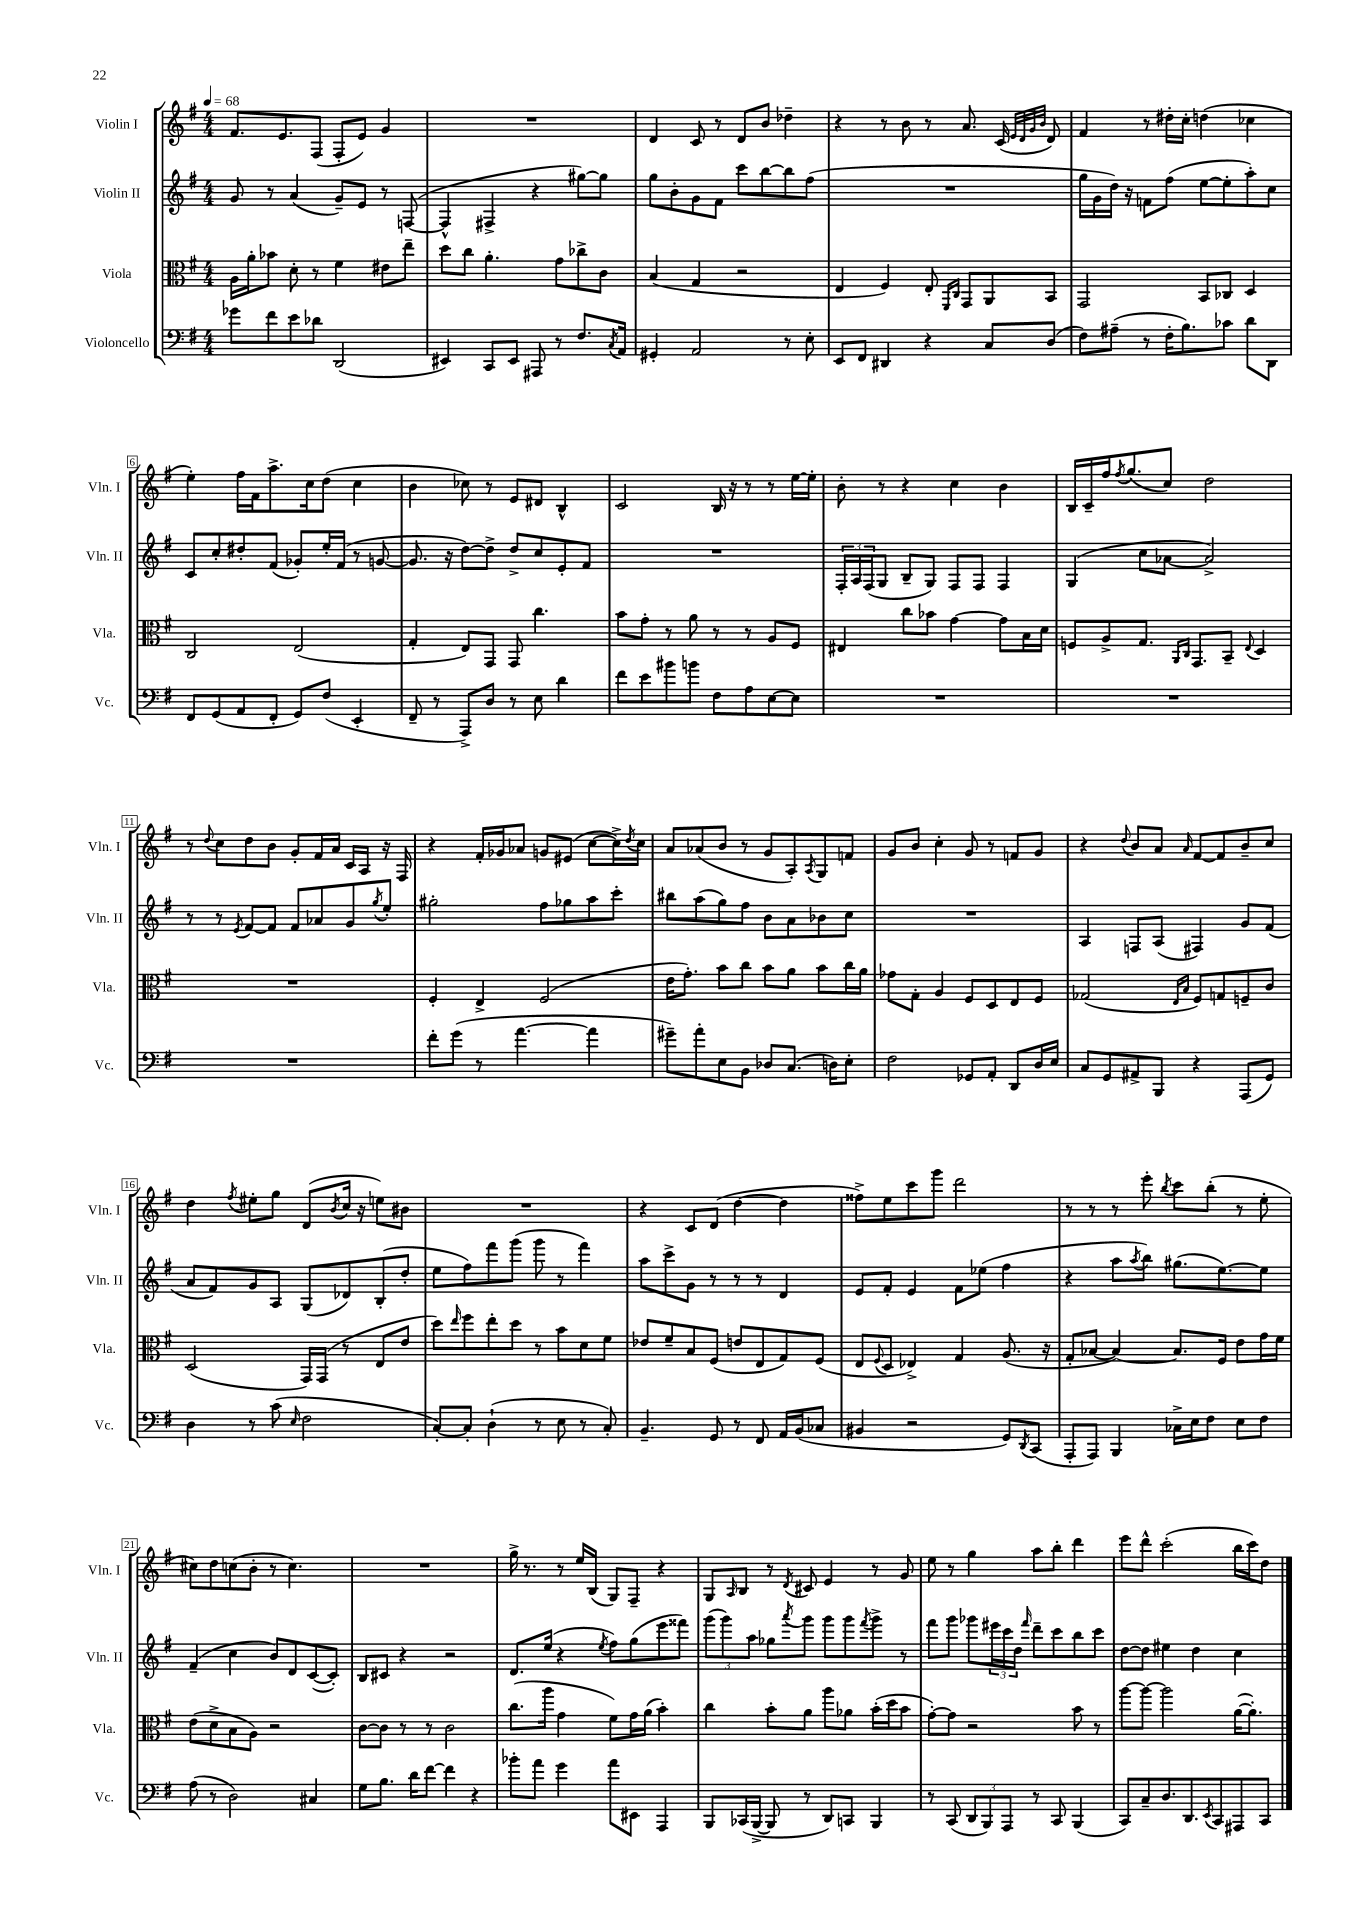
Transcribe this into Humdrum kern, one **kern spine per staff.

**kern	**kern	**kern	**kern
*part4	*part3	*part2	*part1
*staff4	*staff3	*staff2	*staff1
*I"Violoncello	*I"Viola	*I"Violin II	*I"Violin I
*I'Vc.	*I'Vla.	*I'Vln. II	*I'Vln. I
*clefF4	*clefC3	*clefG2	*clefG2
*k[f#]	*k[f#]	*k[f#]	*k[f#]
*M4/4	*M4/4	*M4/4	*M4/4
*MM68	*MM68	*MM68	*MM68
=1	=1	=1	=1
8g-X\L	16A\LL	8g/	8.f#/L
.	16a'\J	.	.
8f#\	8b-X\J	8r	.
.	.	.	8.e/
8e\	8d'\	(4a/	.
8d-X\J	8r	.	(8F#/J
(2DD/	4f#\	8g~/L)	8F#'/L
.	.	8e/J	8e/J)
.	8e#X\L	8r	4g/
.	8ee~\J	([8Fn/	.
=2	=2	=2	=2
4EE#X/)	8dd\L	4F^^/]	1r
.	8cc\J	.	.
8CC/L	4.a'\	4F#X^/	.
8EE#/J	.	.	.
8AAA#X/	.	4r	.
8r	8g\L	.	.
8.F#/L	8cc-X^\	[8gg#X\L)	.
.	8c\J	8gg#\J]	.
8qC/	.	.	.
16AA/Jk	.	.	.
=3	=3	=3	=3
4GG#X'/	(4B/	8gg\L	4d/
.	.	8b'\	.
2AA/	4G/	8g\	8c/
.	.	8f#\J	8r
.	2r	8ccc\L	8d/L
.	.	[8bb\	8b/J
8r	.	8bb\]	4dd-X~\
8E'\	.	(8ff#\J	.
=4	=4	=4	=4
8EE/L	4E/	1r	4r
8FF#/J	.	.	.
4DD#X/	4F#/)	.	8r
.	.	.	8b\
4r	8E'/	.	8r
.	16qqFF#/LL	.	.
.	16qqC/JJ	.	.
.	8GG/L	.	8.a/
8C/L	8AA/	.	.
.	.	.	(16c/
.	.	.	32qqe/LLL
.	.	.	32qqd/
.	.	.	32qqg/
.	.	.	32qqb/JJJ
(8D/J	8BB/J	.	8d/)
=5	=5	=5	=5
8F#\L)	2GG/	16gg\LL	4f#/
.	.	16g\	.
(8A#X~\J	.	16dd\JJ)	.
.	.	16r	.
8r	.	8fn\L	8r
16F#'\KL	.	(8ff#\J	16dd#X'\LL
8.B\)	.	.	16cc'\JJ
.	8BB/L	[8ee\L	(4ddn\
8c-X\J	8C-X/J	8ee'\]	.
8d\L	4D/	8aa'\)	4cc-X\
8DD\J	.	8cc\J	.
!!LO:LB:g=z
=6	=6	=6	=6
8FF#/L	2C/	8c/L	4ee'\)
(8GG/	.	8cc'/	.
8AA/	.	8dd#X'/	16ff#\LL
.	.	.	16f#\J
8FF#'/J	.	(8f#/J	8.aa^\
8GG/L)	(2E/	8g-X'/L)	.
.	.	.	16cc\k
(8F#/J	.	16ee'/L	(8dd\J
.	.	(16f#/JJ	.
4EE'/	.	8r	4cc\
.	.	[8gn/	.
=7	=7	=7	=7
8FF#~/	4G'/	8.g/]	4b\
8r	.	.	.
.	.	16r	.
8AAA^/L)	8E/L)	[8dd\L)	8cc-X\)
8D/J	8GG/J	8dd^\J]	8r
8r	8GG/	8dd^/L	8e/L
8E\	4.cc\	8cc/	8d#X/J
4d\	.	8e'/	4B^^/
.	.	8f#/J	.
=8	=8	=8	=8
8f#\L	8b\L	1r	2c/
8e\	8g'\J	.	.
8b#X\	8r	.	.
8bn\J	8a\	.	.
8F#\L	8r	.	16B/
.	.	.	16r
8A\	8r	.	8r
[8E\	8A/L	.	8r
8E\J]	8F#/J	.	[16ee\LL
.	.	.	16ee'\JJ]
=9	=9	=9	=9
1r	4E#X/	24F#'/LL	8b'\
.	.	24A/	.
.	.	(24F#/J	.
.	.	8G/J	8r
.	8cc\L	8B~/L	4r
.	8b-X\J	8G/J)	.
.	[4g\	8F#/L	4cc\
.	.	8F#/J	.
.	8g\L]	4F#/	4b\
.	16B\L	.	.
.	16d\JJ	.	.
=10	=10	=10	=10
1r	8Fn/L	(4G/	16B/LL
.	.	.	16c~/
.	8A^/	.	16ff#/J
.	.	.	8qff#/
.	.	.	(8.gg/
.	8.G/J	8cc\L	.
.	.	[8a-X\J	8cc/J)
.	16qqAA/LL	.	.
.	16qqC/JJ	.	.
.	8.GG/L	.	.
.	.	2a-^/])	2dd\
.	8BB~/J	.	.
.	8qqE/	.	.
.	4D/	.	.
!!LO:LB:g=z
=11	=11	=11	=11
1r	1r	8r	8r
.	.	.	8qqdd/
.	.	8r	8cc\L
.	.	8qe/	.
.	.	[8f#/L	8dd\
.	.	8f#/J]	8b\J
.	.	8f#/L	8g'/L
.	.	8a-X/	16f#/L
.	.	.	16a/JJ
.	.	8g/	16c/LL
.	.	.	16A/JJ
.	.	8qgg/	.
.	.	8ee'/J	16r
.	.	.	16F#/
=12	=12	=12	=12
8f#'\L	4F#'/	2gg#X'\	4r
(8g\J	.	.	.
8r	4E^/	.	16f#'/LL
.	.	.	16g-X/J
[4.a\	.	.	8a-X/J
.	(2F#/	8ff#\L	8gn/L
.	.	8gg-X\	(8e#X/J
4a\]	.	8aa\	[8cc\L
.	.	8ccc'\J	16cc^\L])
.	.	.	8qdd/
.	.	.	16cc\JJ
=13	=13	=13	=13
8g#X~\L)	16e\KL	8bb#X\L	8a/L
.	8.g'\J)	.	.
8a'\	.	(8aa\	(8a-X/
8E\	8b\L	8gg\)	8b/J
8BB\J	8cc\J	8ff#\J	8r
8D-X/L	8b\L	8b\L	8g/L
(8.C/J	8a\J	8a\	8A'/)
.	.	.	8qA/
.	8b\L	8b-X\	8G/
16Dn\KL)	.	.	.
8E'\J	16cc\L	8cc\J	8fn/J
.	16a\JJ	.	.
=14	=14	=14	=14
2F#\	8g-X\L	1r	8g/L
.	8G'\J	.	8b/J
.	4A/	.	4cc'\
8GG-X/L	8F#/L	.	8g/
8AA'/J	8D/	.	8r
8DD/L	8E/	.	8fn/L
16D/L	8F#/J	.	8g/J
16E/JJ	.	.	.
=15	=15	=15	=15
8C/L	(2G-X/	4A/	4r
8GG/	.	.	.
.	.	.	8qqdd/
8AA#X^/	.	8Fn/L	8b/L
8BBB/J	.	(8A/J	8a/J
.	16qqE/LL	.	.
.	16qqB/JJ	.	16qqa/
4r	8F#/L)	4F#X/)	[8f#/L
.	8Gn/	.	8f#/]
(8AAA/L	8Fn~/	8g/L	8b~/
8GG/J)	8c/J	(8f#/J	8cc/J
!!LO:LB:g=z
=16	=16	=16	=16
4D\	(2D/	8a/L	4dd\
.	.	8f#/)	.
.	.	.	8qff#/
8r	.	8g/	8ee#X'\L
(8c\	.	8A/J	8gg\J
16qqE/	.	.	.
2F#\	16GG/LL)	(8G/L	(8d/L
.	(16GG/JJ	.	.
.	.	.	8qb/
.	8r	8d-X/)	16cc/Jk
.	.	.	16r
.	8E/L	(8B'/	8een\L)
.	8e/J	8dd'/J	8b#X\J
=17	=17	=17	=17
[8C'/L)	8dd\L)	8ee\L	1r
.	16qqee/	.	.
8C'/J]	8ff#\	8ff#\)	.
(4D`\	8ee'\	8fff#\	.
.	8dd\J	(8ggg\J	.
8r	8r	8ggg\	.
8E\	8b\L	8r	.
8r	8d\	4fff#\)	.
8C'/)	8f#\J	.	.
=18	=18	=18	=18
4.BB~/	8e-X/L	8aa\L	4r
.	8f#~/	8ccc^\	.
.	8B/	8g\J	8c/L
8GG/	(8F#/J	8r	(8d/J
8r	8en/L	8r	[4dd\
8FF#/	8E/	8r	.
16AA/LL	8G/)	4d/	4dd\]
(16BB/J	.	.	.
8C-X/J	(8F#/J	.	.
=19	=19	=19	=19
4BB#X/	8E/L	8e/L	8ff##X^\L)
.	8qqF#/	.	.
.	8D/J	8f#'/J	8ee\
2r	4E-X^/)	4e/	8ccc\
.	.	.	8ggg\J
.	4G/	8f#\L	2ddd\
.	.	(8ee-X\J	.
8GG/L)	(8.A/	4ff#\	.
8qDD/	.	.	.
(8CC/J	.	.	.
.	16r	.	.
=20	=20	=20	=20
8AAA'/L	8G'/L	4r	8r
8AAA/J)	[8B-X/J	.	8r
4BBB/	4B-/_)	8aa\L	8r
.	.	8qaa/	.
.	.	8bb\J)	8eee'\
.	.	.	8qbb/
16C-X^\LL	8.B-/L]	(8.gg#X\L	8ccc\L
16E\J	.	.	.
8F#\J	.	.	(8bb'\J
.	16F#/Jk	[8.ee\)	.
8E\L	8e\L	.	8r
8F#\J	16g\L	8ee\J]	8ee'\
.	16f#\JJ	.	.
!!LO:LB:g=z
=21	=21	=21	=21
(8A\	(8e\L	(4f#~/	8cc#X\L)
8r	8d^\	.	8dd\
2D\)	8B\	4cc\	(8ccn\
.	8A\J)	.	8b'\J
.	2r	8b/L)	8r
.	.	8d/	4.cc\)
4C#X/	.	([8c/	.
.	.	8c'/J])	.
=22	=22	=22	=22
8G\L	[8c\L	8B/L	1r
8.B\J	8c\J]	8c#X/J	.
.	8r	4r	.
16d\KL	.	.	.
[8f#\J	8r	.	.
4f#\]	2c\	2r	.
4r	.	.	.
=23	=23	=23	=23
8b-X'\L	(8.cc\L	8.d/L	16gg^\
.	.	.	8.r
8a\J	.	.	.
.	16aa\Jk	(16ee/Jk	.
4g\	4g\	4r	8r
.	.	.	16ee/LL
.	.	.	(16B/JJ
.	.	8qee/	.
8a\L	8f#\L)	8ff#\L)	8G/L)
8EE#X\J	16g\L	(8gg\	8F#~/J
.	(16a\JJ	.	.
4AAA/	4b'\)	8eee\	4r
.	.	8fff##X\J)	.
=24	=24	=24	=24
8BBB/L	4cc\	(12ggg\L	8G/L
.	.	12ggg\)	.
.	.	.	16qqA/
(16CC-X/L	.	.	8B/J
.	.	12aa\J	.
[16BBB^/JJ	.	.	.
8BBB/]	8b'\L	8gg-X\L	8r
.	.	8qaaa/	8qd/
8r	8a\J	8ggg\J	8c#X/
8DD/L)	8aa\L	8ggg\L	4e/
8CCn/J	8a-X\J	8ggg\	.
.	.	8qfff#/	.
4BBB/	(16b'\LL	8ggg^\J	8r
.	16dd\J	.	.
.	8b\J	8r	8g/
=25	=25	=25	=25
8r	[8g'\L)	8fff#\L	8ee\
(8CC/	8g\J]	8ggg\J	8r
12DD/L	2r	8ggg-X\L	4gg\
12BBB/)	.	.	.
.	.	24eee#X\L	.
12AAA/J	.	24ccc\	.
.	.	24dd\JJ	.
.	.	16qqfff#/	.
8r	.	8ddd~\L	8aa\L
8CC/	.	8ccc\	8bb'\J
(4BBB/	8b\	8bb\	4ddd\
.	8r	8ccc\J	.
=26	=26	=26	=26
8CC/L)	[8aa\L	[8dd\L	8eee\L
8C~/	8aa\J_	8dd\J]	8ddd^^\J
8.D/	2aa\]	4ee#X\	(2ccc'\
8.DD/	.	.	.
.	.	4dd\	.
8qEE/	.	.	.
8CC/	.	.	.
8AAA#X/	([16a\KL	4cc\	16bb\LL
.	8.a'\J])	.	16ccc\J)
8CC/J	.	.	8dd\J
==	==	==	==
*-	*-	*-	*-
